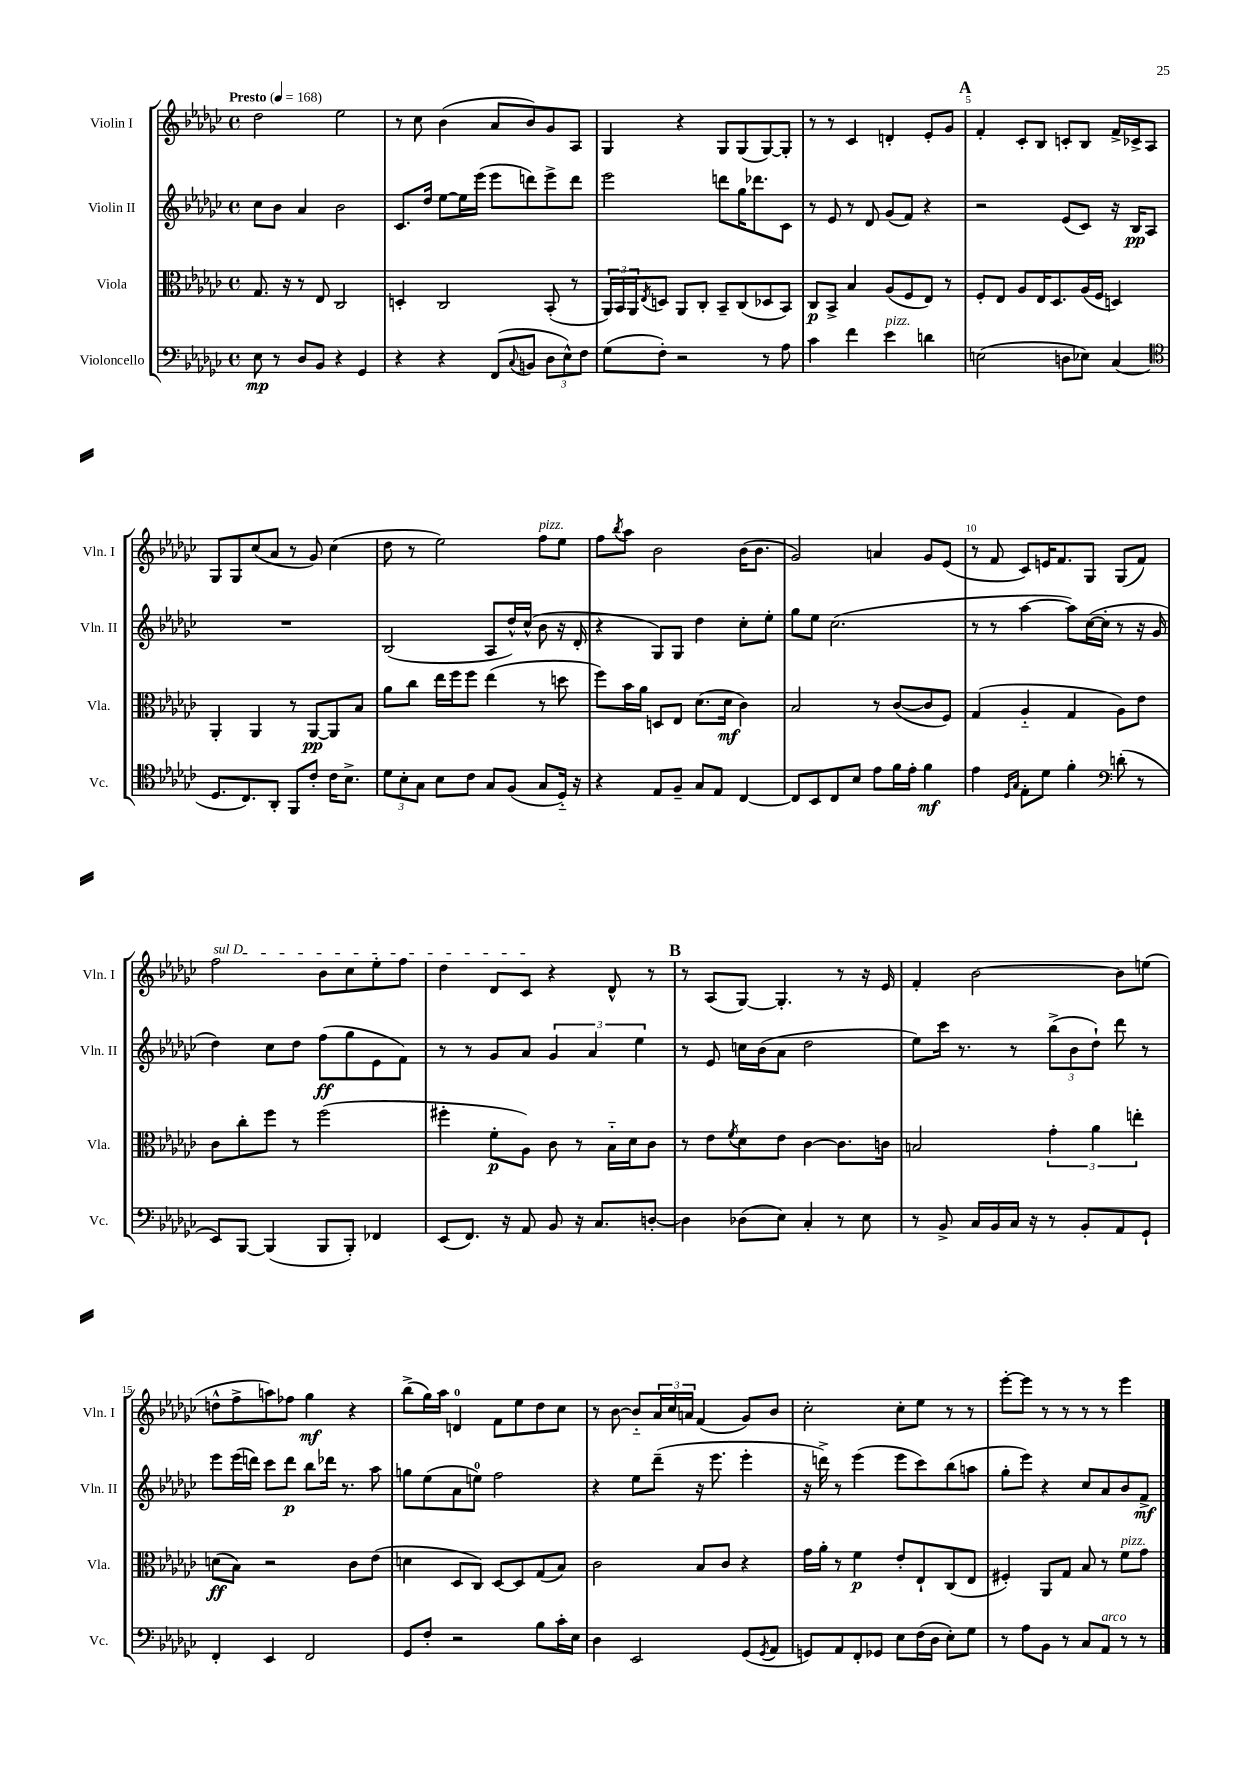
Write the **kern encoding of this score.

**kern	**kern	**kern	**kern
*staff4	*staff3	*staff2	*staff1
*clefF4	*clefC3	*clefG2	*clefG2
*k[b-e-a-d-g-c-]	*k[b-e-a-d-g-c-]	*k[b-e-a-d-g-c-]	*k[b-e-a-d-g-c-]
*M4/4	*M4/4	*M4/4	*M4/4
*met(c)	*met(c)	*met(c)	*met(c)
*MM168	*MM168	*MM168	*MM168
8E-	8.G-	8cc-	2dd-
8r	.	8b-	.
.	16r	.	.
8D-	8r	4a-	.
8BB-	8E-	.	.
4r	2C-	2b-	2ee-
4GG-	.	.	.
=	=	=	=
4r	4D'	8.c-	8r
.	.	.	8cc-
.	.	16dd-	.
4r	2C-	[8ee-	(4b-
.	.	16ee-]	.
.	.	(16eee-	.
(8FF	.	8eee-	8a-
8qqC-	.	.	.
8BB	.	8ddd)	8b-)
12D-	(8BB-'	8eee-^	8g-
12E-^^)	.	.	.
.	8r	8ddd	8A-
12F	.	.	.
=	=	=	=
(8G-	24AA-)	2eee-	4G-
.	24BB-	.	.
.	24AA-	.	.
.	8qE-	.	.
8F')	8D	.	.
2r	8AA-	.	4r
.	8C-'	.	.
.	8BB-~	8ddd	8G-
.	(8C-	16gg-	(8G-
.	.	8.ddd-	.
8r	8D-	.	[8G-)
8A-	8BB-)	8c-	8G-']
=	=	=	=
4c-	8C-	8r	8r
.	8BB-^	8e-	8r
4f	4B-	8r	4c-
.	.	8d-	.
4e-	(8A-	(8g-	4d'
.	8F	8f)	.
4d	8E-)	4r	8e-'
.	8r	.	8g-
=	=	=	=
(2E	8F'	2r	4f'
.	8E-	.	.
.	8A-	.	8c-'
.	16E-	.	8B-
.	8.D-	.	.
8D	.	(8e-	8c'
8E-)	(16A-	8c-)	8B-
.	16F	.	.
(4C-	4D)	16r	16f^
.	.	16B-	16c-^
.	.	8A-	8A-
=	=	=	=
*clefC4	*	*	*
8.D-	4AA-'	1r	8G-
.	.	.	8G-
8.C-)	.	.	.
.	4AA-	.	(8cc-
8AA-'	.	.	8a-
8FF	8r	.	8r
8c-'	[8AA-	.	8g-)
16c-	8AA-]	.	(4cc-
8.B-^	.	.	.
.	8B-	.	.
=	=	=	=
12d-	8a-	(2B-	8dd-
12B-'	.	.	.
.	8cc-	.	8r
12G-	.	.	.
8B-	16ee-	.	2ee-)
.	16ff	.	.
8c-	8ff	.	.
8G-	(4ee-	8A-	.
(8F	.	16dd-^^)	.
.	.	(16cc-^^	.
8G-	8r	8b-	8ff
16D-'~)	8dd	16r	8ee-
16r	.	16d-'	.
=	=	=	=
4r	8ff)	4r	8ff
.	.	.	8qbb-
.	16b-	.	8aa-
.	16a-	.	.
8E-	8D	8G-)	2b-
8F~	8E-	8G-	.
8G-	(8.d-	4dd-	.
8E-	.	.	.
.	16d-	.	.
[4C-	4c-)	8cc-'	(16b-
.	.	.	8.b-
.	.	8ee-'	.
=	=	=	=
8C-]	2B-	8gg-	2g-)
8BB-	.	8ee-	.
8C-	.	(2.cc-	.
8B-	.	.	.
8e-	8r	.	4a
16f	([8c-	.	.
16e-'	.	.	.
4f	8c-]	.	8g-
.	8F)	.	(8e-
=	=	=	=
4e-	(4G-	8r	8r
.	.	8r	8f
16qqD-	.	.	.
16qqG-	.	.	.
8E-'	4A-'~	[4aa-	8c-)
8d-	.	.	16e
.	.	.	8.f
4f'	4G-	8aa-])	.
.	.	([16cc-	8G-
.	.	16cc-']	.
*clefF4	*	*	*
(8d'	8A-)	8r	(8G-
8r	8e-	16r	8f)
.	.	16g-	.
=	=	=	=
8EE-)	8c-	4dd-)	2ff
[8BBB-	8cc-'	.	.
(4BBB-]	8ff	8cc-	.
.	8r	8dd-	.
8BBB-	(2ff	(8ff	8b-
8BBB-')	.	8gg-	8cc-
4FF-	.	8e-	8ee-'
.	.	8f)	8ff
=	=	=	=
(8EE-	4ff#'	8r	4dd-
8.FF)	.	8r	.
.	8f'	8g-	8d-
16r	.	.	.
8AA-	8A-)	8a-	8c-
8BB-	8c-	6g-	4r
16r	8r	.	.
.	.	6a-	.
8.C-	.	.	.
.	16B-'~	.	8d-^^
.	16d-	.	.
.	.	6ee-	.
[8D'	8c-	.	8r
=	=	=	=
4D]	8r	8r	8r
.	8e-	8e-	(8A-
.	8qf	.	.
(8D-	8d-	16cc	[8G-)
.	.	(16b-	.
8E-)	8e-	8a-	4.G-']
4C-'	[4c-	2dd-	.
8r	8.c-]	.	8r
8E-	.	.	16r
.	16c	.	16e-
=	=	=	=
8r	2B	8ee-)	4f'
8BB-^	.	16ccc-	.
.	.	8.r	.
16C-	.	.	[2b-
16BB-	.	.	.
16C-	.	8r	.
16r	.	.	.
8r	6g-'	(12bb-^	.
.	.	12b-	.
8BB-'	.	.	.
.	6a-	12dd-`)	.
8AA-	.	8ddd-	8b-]
.	6ee'	.	.
8GG-`	.	8r	(8ee
=	=	=	=
4FF'	(8d	8eee-	8dd^^
.	8B-)	(16eee-	8ff^
.	.	16ddd)	.
4EE-	2r	8ccc-	8aa)
.	.	8ddd	8ff-
2FF	.	8bb-	4gg-
.	.	16ddd-	.
.	.	8.r	.
.	8c-	.	4r
.	(8e-	8aa-	.
=	=	=	=
8GG-	4d	8gg	(8bb-^
8F'	.	(8ee-	16gg-)
.	.	.	16aa-
2r	8D-	8a-	4d
.	8C-)	8ee)	.
.	[8D-	2ff	8f
.	8D-]	.	8ee-
8B-	(8G-	.	8dd-
16c-'	8B-)	.	8cc-
16E-	.	.	.
=	=	=	=
4D-	2c-	4r	8r
.	.	.	[8b-
2EE-	.	8ee-	8b-'~]
.	.	(8ddd-~	24a-
.	.	.	24cc-
.	.	.	24a
.	8B-	16r	(4f
.	.	8.eee-	.
.	8c-	.	.
(8GG-	4r	4eee-'	8g-)
8qGG-	.	.	.
8AA-	.	.	8b-
=	=	=	=
8GG)	16g-	16r	2cc-'
.	16a-'	16ddd^)	.
8AA-	8r	8r	.
8FF'	4f	(4eee-	.
8GG-	.	.	.
8E-	8e-'	8eee-	8cc-'
(16F	8E-`	8ccc-)	8ee-
16D-	.	.	.
8E-')	(8C-	(8bb-	8r
8G-	8E-	8aa	8r
=	=	=	=
8r	4F#')	8gg-'	[8eee-'
8A-	.	8eee-)	8eee-]
8BB-	8AA-	4r	8r
8r	8G-	.	8r
8C-	8B-	8cc-	8r
8AA-	8r	8a-	8r
8r	8f	8b-	4eee-
8r	8g-	8f^	.
==	==	==	==
*-	*-	*-	*-
